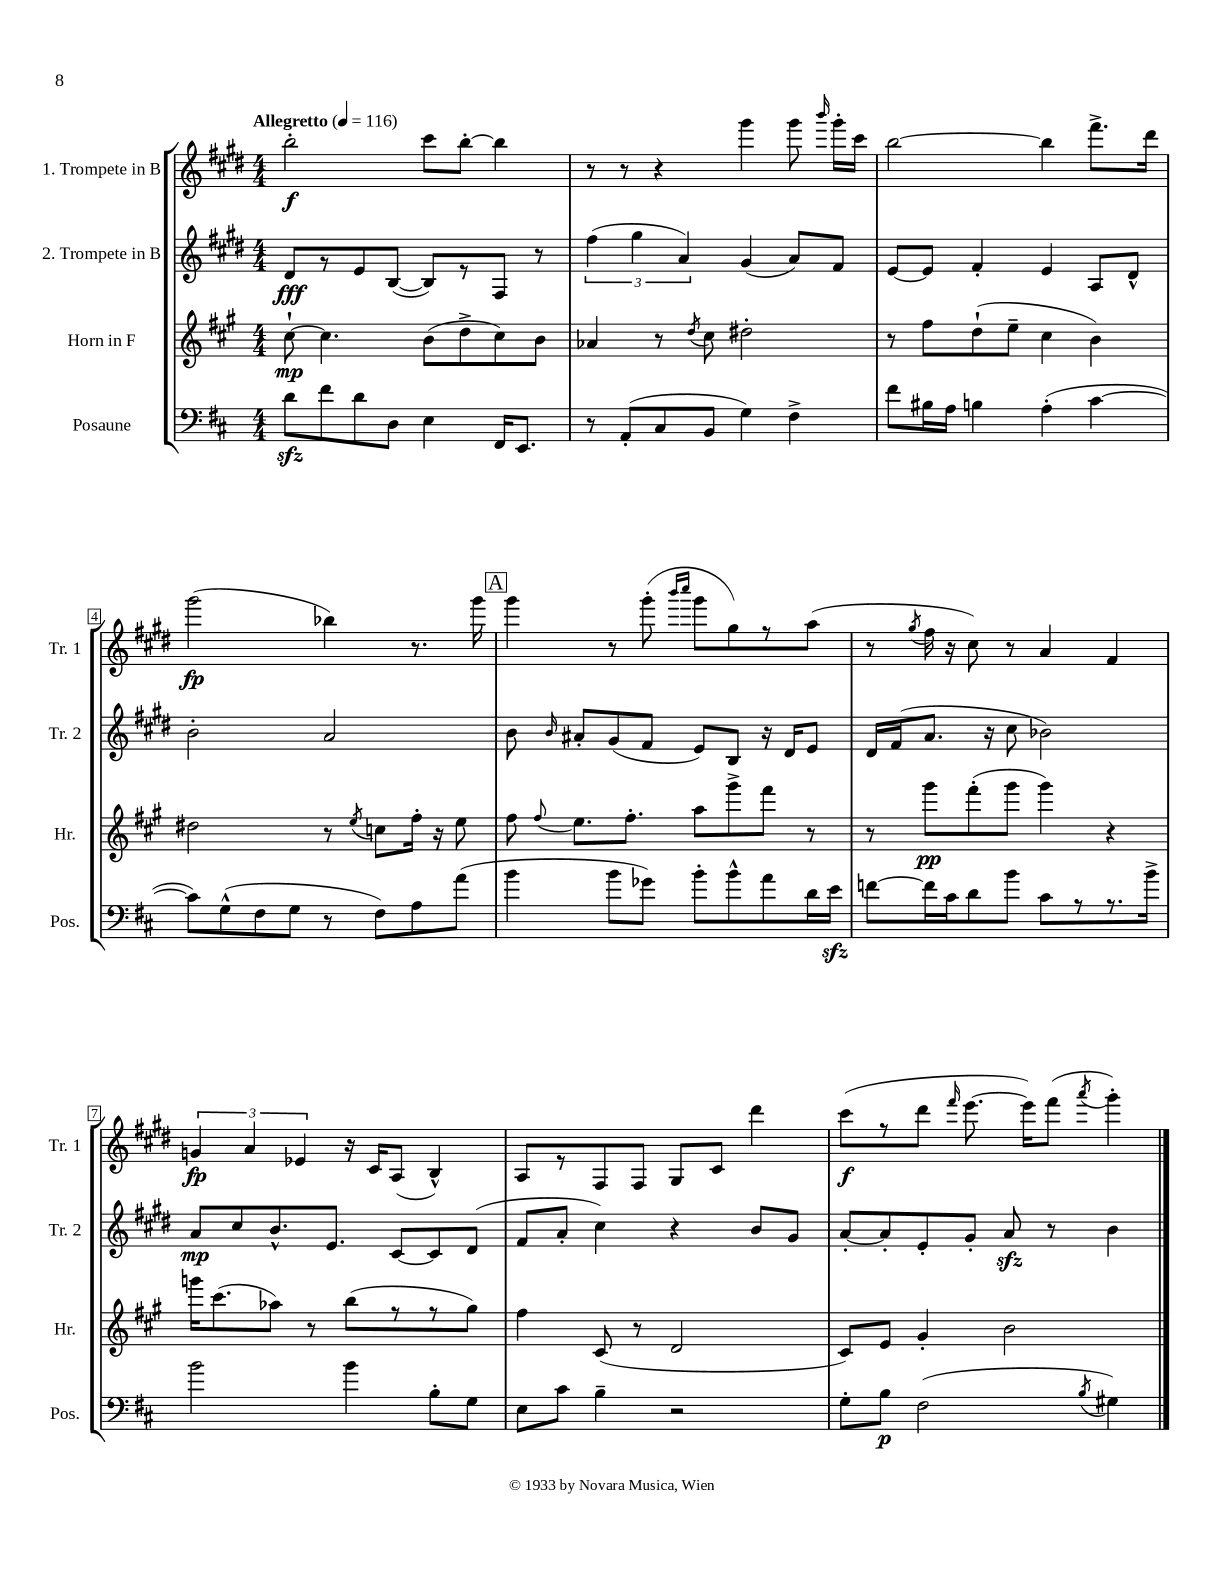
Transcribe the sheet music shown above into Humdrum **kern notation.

**kern	**dynam	**kern	**dynam	**kern	**dynam	**kern	**dynam
*part4	*part4	*part3	*part3	*part2	*part2	*part1	*part1
*staff4	*staff4	*staff3	*staff3	*staff2	*staff2	*staff1	*staff1
*I"Posaune	*	*I"Horn in F	*	*I"2. Trompete in B	*	*I"1. Trompete in B	*
*I'Pos.	*	*I'Hr.	*	*I'Tr. 2	*	*I'Tr. 1	*
*clefF4	*	*clefG2	*	*clefG2	*	*clefG2	*
*k[f#c#]	*	*k[f#c#g#]	*	*k[f#c#g#d#]	*	*k[f#c#g#d#]	*
*M4/4	*	*M4/4	*	*M4/4	*	*M4/4	*
*MM116	*	*MM116	*	*MM116	*	*MM116	*
=1	=1	=1	=1	=1	=1	=1	=1
!	!	!	!	!	!	!LO:TX:a:B:t=Allegretto	!
8dzz\L	.	[8cc#`\	mp	8d#/L	fff	2bb'\	f
8f#\	.	4.cc#\]	.	8r	.	.	.
8d\	.	.	.	8e/	.	.	.
8D\J	.	.	.	([8B/J	.	.	.
4E\	.	(8b\L	.	8B/L])	.	8ccc#\L	.
.	.	8dd^\	.	8r	.	[8bb'\J	.
16FF#/KL	.	8cc#\)	.	8F#/J	.	4bb\]	.
8.EE/J	.	.	.	.	.	.	.
.	.	8b\J	.	8r	.	.	.
=2	=2	=2	=2	=2	=2	=2	=2
8r	.	4a-X/	.	(6ff#\	.	8r	.
(8AA'/L	.	.	.	.	.	8r	.
.	.	.	.	6gg#\	.	.	.
8C#/	.	8r	.	.	.	4r	.
.	.	.	.	6a/)	.	.	.
.	.	8qdd/	.	.	.	.	.
8BB/J	.	8cc#\	.	.	.	.	.
4G\)	.	2dd#X'\	.	(4g#/	.	4ggg#\	.
4F#^\	.	.	.	8a/L)	.	8ggg#\	.
.	.	.	.	.	.	16qqbbb/	.
.	.	.	.	8f#/J	.	16ggg#'\LL	.
.	.	.	.	.	.	16ccc#\JJ	.
=3	=3	=3	=3	=3	=3	=3	=3
8f#\L	.	8r	.	[8e/L	.	[2bb\	.
16B#X\L	.	8ff#\L	.	8e/J]	.	.	.
16A\JJ	.	.	.	.	.	.	.
4Bn\	.	(8dd`\	.	4f#'/	.	.	.
.	.	8ee~\J	.	.	.	.	.
(4A'\	.	4cc#\	.	4e/	.	4bb\]	.
[4c#\	.	4b\)	.	8A/L	.	8.fff#^\L	.
.	.	.	.	8d#^^/J	.	.	.
.	.	.	.	.	.	16ddd#\Jk	.
!!LO:LB:g=z
=4	=4	=4	=4	=4	=4	=4	=4
8c#\L])	.	2dd#X\	.	2b'\	.	(2ggg#\	fp
(8G^^\	.	.	.	.	.	.	.
8F#\	.	.	.	.	.	.	.
8G\J	.	.	.	.	.	.	.
8r	.	8r	.	2a/	.	4bb-X\)	.
.	.	8qee/	.	.	.	.	.
8F#\L)	.	8ccn\L	.	.	.	.	.
8A\	.	16ff#'\Jk	.	.	.	8.r	.
.	.	16r	.	.	.	.	.
(8a\J	.	8ee\	.	.	.	.	.
.	.	.	.	.	.	16ggg#\	.
!!LO:REH:place=s1:t=A
=5	=5	=5	=5	=5	=5	=5	=5
4b\	.	8ff#\	.	8b\	.	4ggg#\	.
.	.	8qqff#/	.	16qqb/	.	.	.
.	.	8.ee\L	.	8a#X'/L	.	.	.
8b\L	.	.	.	(8g#/	.	8r	.
.	.	8.ff#'\J	.	.	.	.	.
8g-X\J)	.	.	.	8f#/J	.	(8ggg#'\	.
.	.	.	.	.	.	16qqbbb/LL	.
.	.	.	.	.	.	16qqcccc#/JJ	.
8b'\L	.	8aa\L	.	8e/L)	.	8ggg#\L	.
8b^^\	.	8ggg#^\	.	8B/J	.	8gg#\)	.
8a\	.	8fff#\J	.	16r	.	8r	.
.	.	.	.	16d#/KL	.	.	.
16d\L	.	8r	.	8e/J	.	(8aa\J	.
16ezz\JJ	.	.	.	.	.	.	.
=6	=6	=6	=6	=6	=6	=6	=6
[8fn\L	.	8r	.	16d#/LL	.	8r	.
.	.	.	.	(16f#/J	.	.	.
.	.	.	.	.	.	8qgg#/	.
16f\L]	.	8ggg#\L	pp	8.a/J	.	16ff#\	.
16c#\J	.	.	.	.	.	16r	.
8d\	.	(8fff#'\	.	.	.	8cc#\)	.
.	.	.	.	16r	.	.	.
8b\J	.	8ggg#\J	.	8cc#\	.	8r	.
8c#\L	.	4ggg#\)	.	2b-X\)	.	4a/	.
8r	.	.	.	.	.	.	.
8.r	.	4r	.	.	.	4f#/	.
16b^\Jk	.	.	.	.	.	.	.
!!LO:LB:g=z
=7	=7	=7	=7	=7	=7	=7	=7
2b\	.	16gggn\KL	.	8a/L	mp	6gn/	fp
.	.	(8.ccc#\	.	.	.	.	.
.	.	.	.	8cc#/	.	.	.
.	.	.	.	.	.	6a/	.
.	.	8aa-X\J)	.	8.b^^/	.	.	.
.	.	.	.	.	.	6e-X/	.
.	.	8r	.	.	.	.	.
.	.	.	.	8.e/J	.	.	.
4b\	.	(8bb\L	.	.	.	16r	.
.	.	.	.	.	.	16c#/KL	.
.	.	8r	.	[8c#/L	.	(8A/J	.
8B'\L	.	8r	.	8c#/]	.	4B^^/)	.
8G\J	.	8gg#\J)	.	(8d#/J	.	.	.
=8	=8	=8	=8	=8	=8	=8	=8
8E\L	.	4ff#\	.	8f#/L	.	8A/L	.
8c#\J	.	.	.	8a'/J	.	8r	.
4B~\	.	(8c#/	.	4cc#\)	.	8F#/	.
.	.	8r	.	.	.	8F#/J	.
2r	.	2d/	.	4r	.	8G#/L	.
.	.	.	.	.	.	8c#/J	.
.	.	.	.	8b/L	.	4ddd#\	.
.	.	.	.	8g#/J	.	.	.
=9	=9	=9	=9	=9	=9	=9	=9
8G'\L	.	8c#/L)	.	[8a'/L	.	(8ccc#\L	f
8B\J	p	8e/J	.	8a'/]	.	8r	.
(2F#\	.	4g#'/	.	8e'/	.	8ddd#\J	.
.	.	.	.	.	.	16qqfff#/	.
.	.	.	.	8g#'/J	.	[8.eee\	.
.	.	2b\	.	8azz/	.	.	.
.	.	.	.	.	.	16eee\KL])	.
.	.	.	.	8r	.	(8fff#\J	.
8qB/	.	.	.	.	.	8qaaa/	.
4G#X\)	.	.	.	4b\	.	4ggg#'\)	.
==	==	==	==	==	==	==	==
*-	*-	*-	*-	*-	*-	*-	*-
